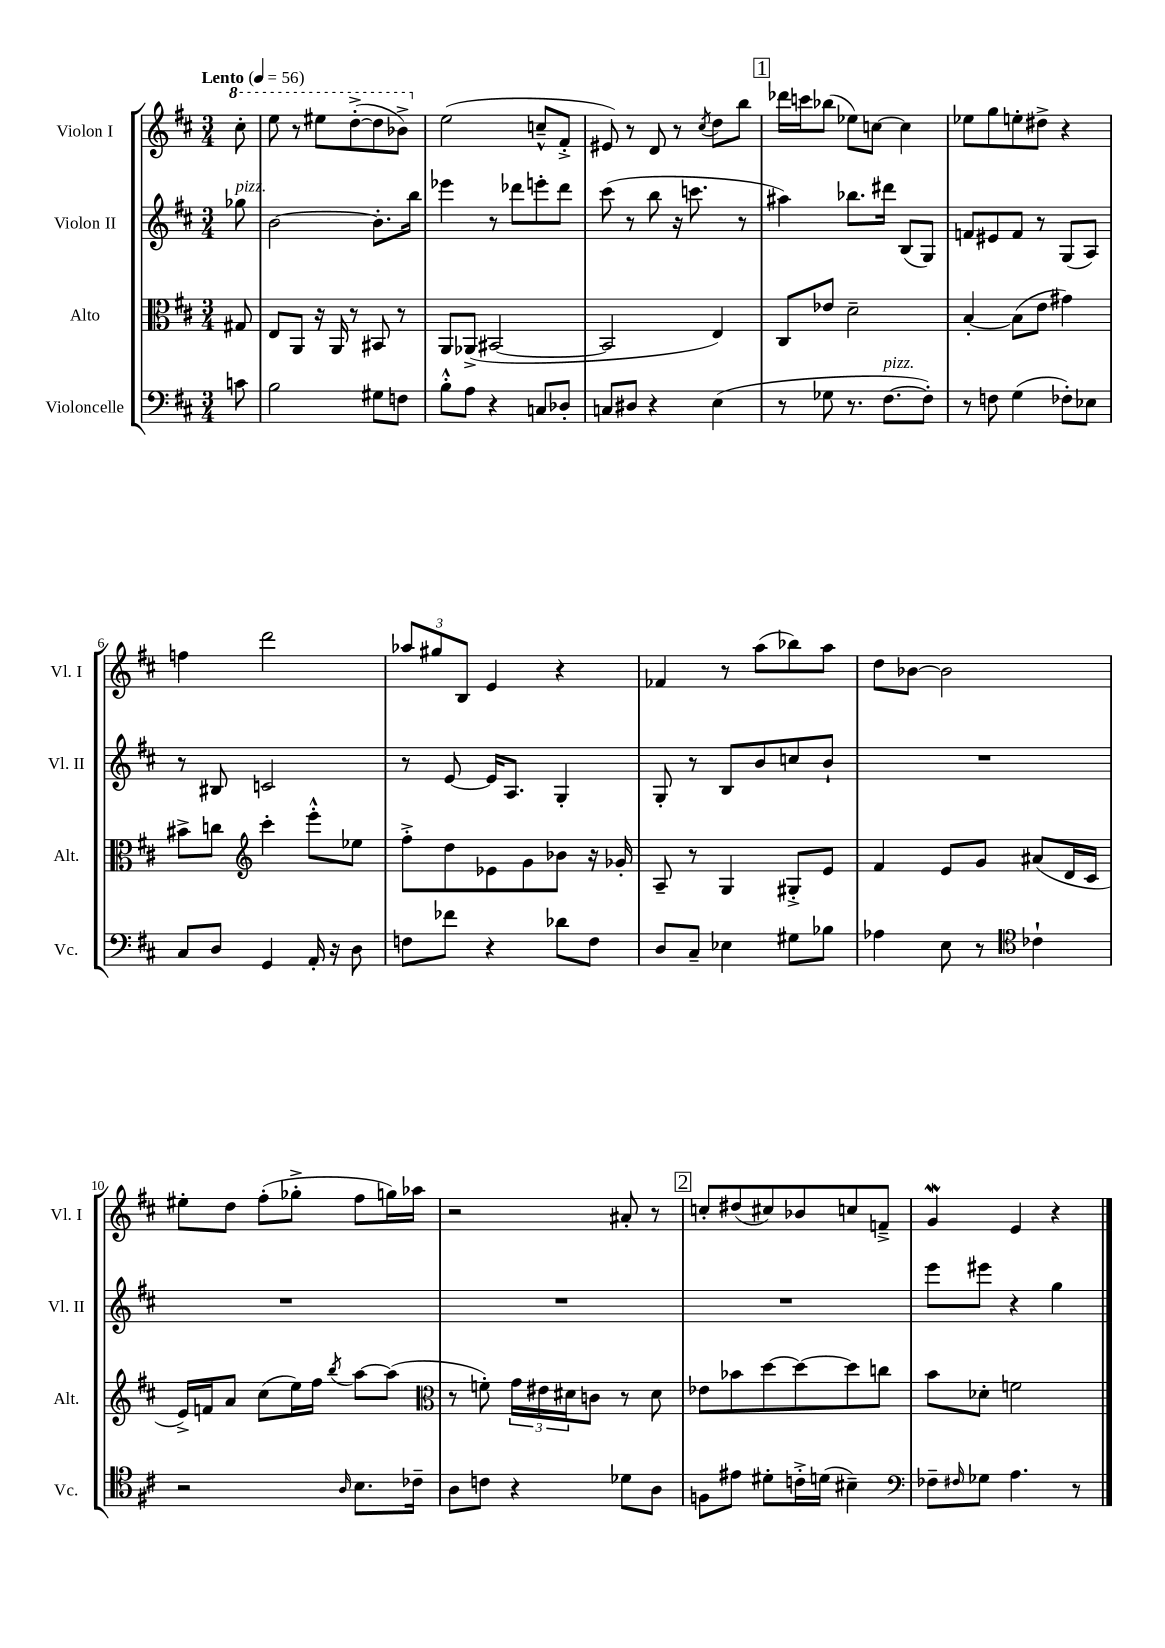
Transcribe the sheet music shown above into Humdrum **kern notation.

**kern	**kern	**kern	**kern
*staff4	*staff3	*staff2	*staff1
*clefF4	*clefC3	*clefG2	*clefG2
*k[f#c#]	*k[f#c#]	*k[f#c#]	*k[f#c#]
*M3/4	*M3/4	*M3/4	*M3/4
*MM56	*MM56	*MM56	*MM56
8c	8G#	8gg-	8ccc#'
=	=	=	=
2B	8E	[2b	8eee
.	8AA	.	8r
.	16r	.	8eee#
.	16AA	.	.
.	8r	.	([8ddd'^
8G#	8BB#	8.b']	8ddd]
8F	8r	.	8bb-^)
.	.	16bb	.
=	=	=	=
8B'^^	8AA	4eee-	(2ee
8A	(8AA-^	.	.
4r	[2BB#	8r	.
.	.	8ddd-	.
8C	.	8eee'	8cc~^^
8D-'	.	8ddd-	8f#'^
=	=	=	=
8C	2BB#]	(8ccc#	8e#)
8D#	.	8r	8r
4r	.	8bb	8d
.	.	16r	8r
.	.	8.ccc	.
.	.	.	8qcc#
(4E	4E)	.	8dd
.	.	8r	8bb
=	=	=	=
8r	8C#	4aa#)	16ddd-
.	.	.	16ccc
8G-	8e-	.	(8bb-
8.r	2d~	8.bb-	8ee-)
.	.	.	[8cc
[8.F#	.	16ddd#	.
.	.	(8B	4cc]
8F#'])	.	8G)	.
=	=	=	=
8r	[4B'	8f	8ee-
8F	.	8e#	8gg
(4G	(8B]	8f	8ee'
.	8e	8r	8dd#^
8F-')	4g#)	(8G	4r
8E-	.	8A)	.
=	=	=	=
8C#	8b#^	8r	4ff
8D	8cc	8B#	.
*	*clefG2	*	*
4GG	4ccc#'	2c	2ddd
16AA'	8eee'^^	.	.
16r	.	.	.
8D	8ee-	.	.
=	=	=	=
8F	8ff#'^	8r	12aa-
.	.	.	12gg#
8f-	8dd	[8e	.
.	.	.	12B
4r	8e-	16e]	4e
.	.	8.A	.
.	8g	.	.
8d-	8b-	4G'	4r
8F	16r	.	.
.	16g-'	.	.
=	=	=	=
8D	8A~	8G'	4f-
8C#~	8r	8r	.
4E-	4G	8B	8r
.	.	8b	(8aa
8G#	8G#'^	8cc	8bb-)
8B-	8e	8b`	8aa
=	=	=	=
4A-	4f#	2.r	8dd
.	.	.	[8b-
8E	8e	.	2b-]
8r	8g	.	.
*clefC4	*	*	*
4c-`	(8a#	.	.
.	16d	.	.
.	16c#	.	.
=	=	=	=
2r	16e^)	2.r	8ee#'
.	16f	.	.
.	8a	.	8dd
.	(8cc#	.	(8ff#'
.	16ee)	.	8gg-'^
.	16ff#	.	.
16qqA	8qbb	.	.
8.B	[8aa	.	8ff#
.	(8aa]	.	16gg)
16c-~	.	.	16aa-
=	=	=	=
*	*clefC3	*	*
8A	8r	2.r	2r
8c	8f')	.	.
4r	24g	.	.
.	24e#	.	.
.	24d#	.	.
.	8c	.	.
8d-	8r	.	8a#'
8A	8d#	.	8r
=	=	=	=
8F	8e-	2.r	8cc'
8e#	8b-	.	(8dd#
8d#'	[8dd	.	8cc#)
16c'^	8dd_	.	8b-
(16d	.	.	.
4B#~)	8dd]	.	8cc
.	8cc	.	8f~^
=	=	=	=
*clefF4	*	*	*
8F-~	8b	8eee	4g
16qqF#	.	.	.
8G-	8d-'	8eee#	.
4.A	2f	4r	4e
.	.	4gg	4r
8r	.	.	.
==	==	==	==
*-	*-	*-	*-
